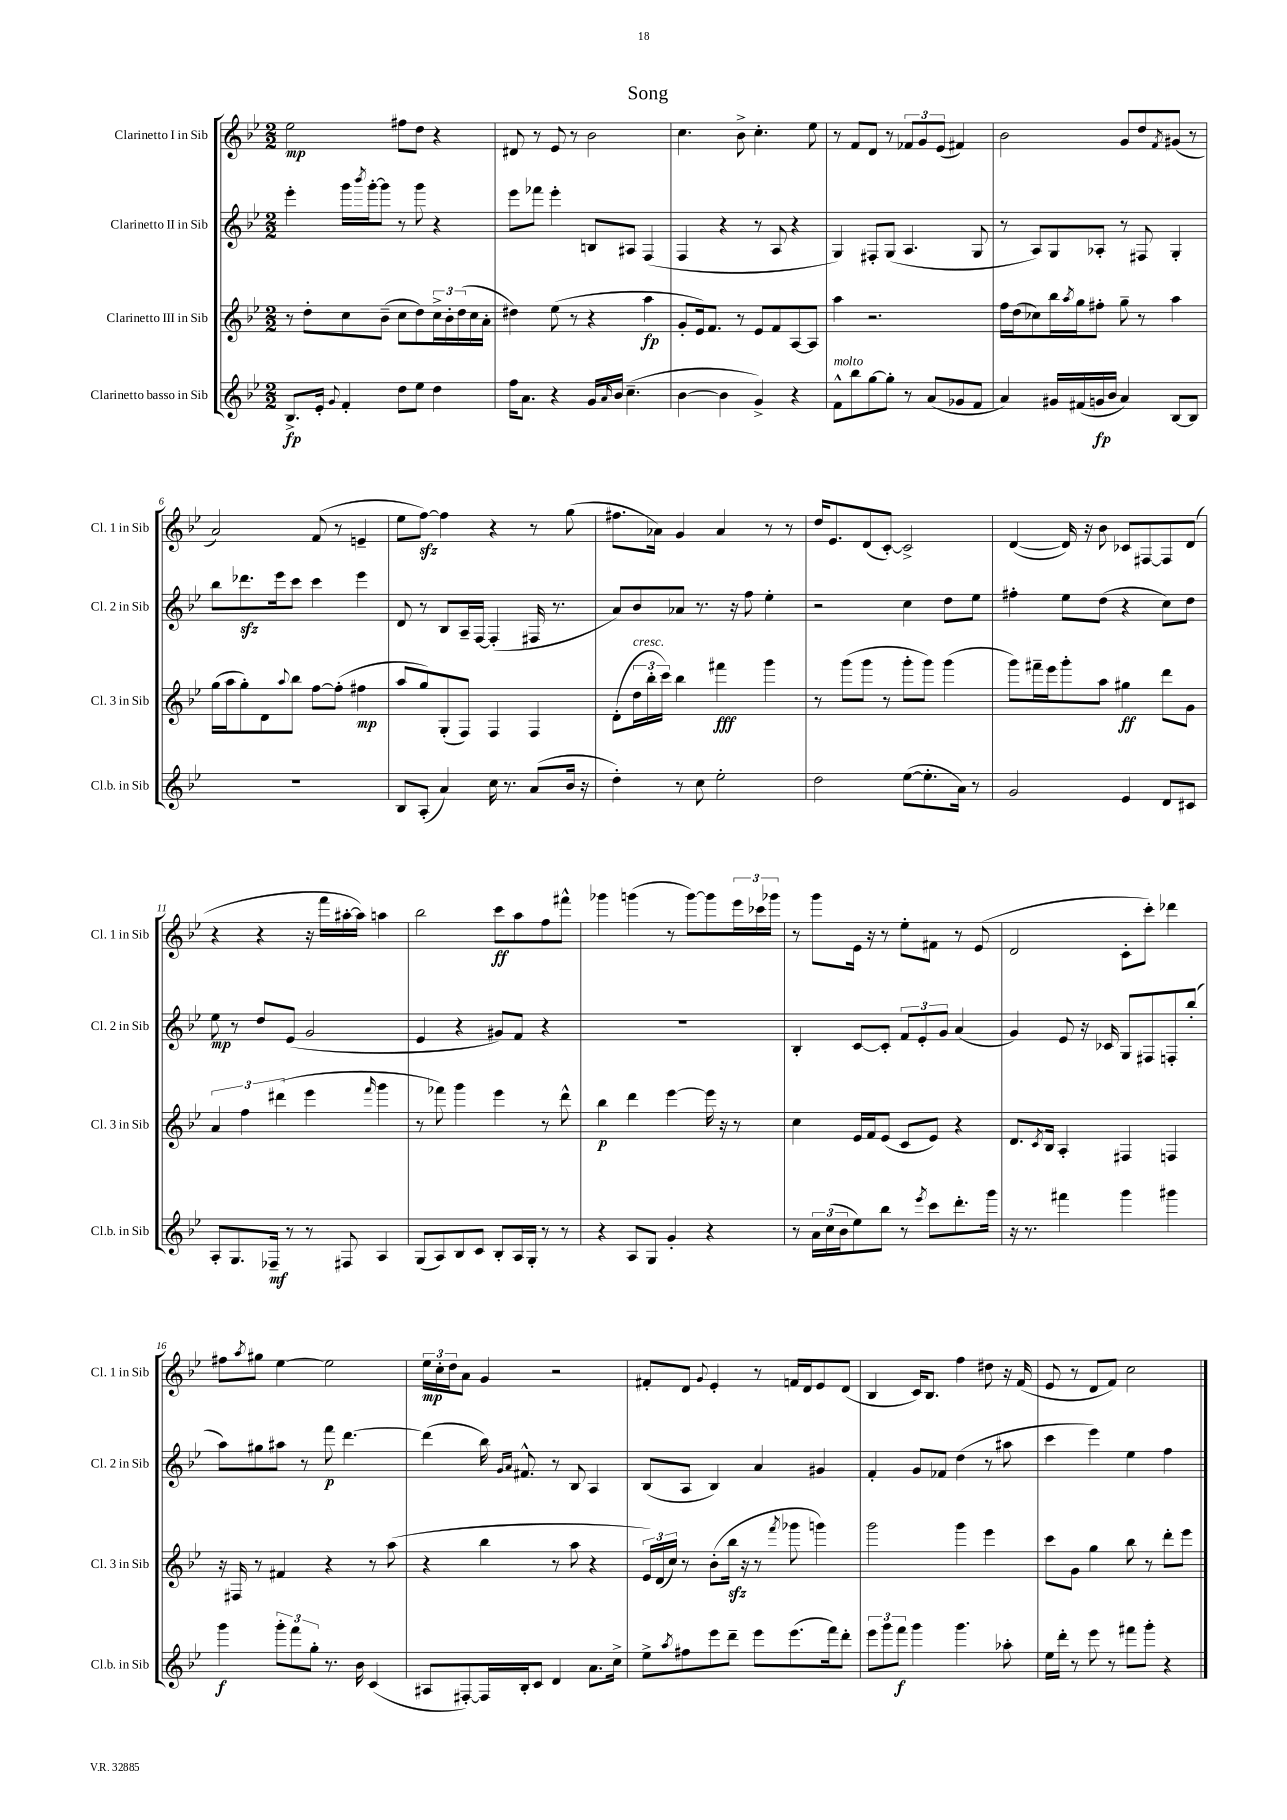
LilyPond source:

\header { title = "Song" }
<<
\new StaffGroup <<
\new Staff = "s0" \with { instrumentName = "Clarinetto I in Sib" shortInstrumentName = "Cl. 1 in Sib" } {
    \clef treble \key bes \major \numericTimeSignature \time 2/2
    ees''2\mp fis''8 d''8 r4 |
    dis'8 r8 ees'8 r8 bes'2 |
    c''4. bes'8-> c''4.-. ees''8 |
    r8 f'8 d'8 r8 \tuplet 3/2 { fes'8 g'8 ees'8( } fis'4) |
    bes'2 g'8 d''8 \acciaccatura { f'8 } gis'8( r8 |
    a'2) f'8( r8 e'4-- |
    ees''8 f''8~\sfz) f''4 r4 r8 g''8( |
    fis''8. aes'16) g'4 aes'4 r8 r8 |
    d''16 ees'8. d'8( c'8~-.) c'2-> |
    d'4~( d'16) r16 bes'8 ces'8 fis8~ fis8 d'8( |
    r4 r4 r16 f'''16 ais''16~-. ais''16) a''4 |
    bes''2 c'''8\ff a''8 f''8 fis'''8-^ |
    ges'''4 g'''4( r8 g'''8~) g'''8 \tuplet 3/2 { ees'''16 ces'''16 ges'''16 } |
    r8 g'''8 ees'16 r16 r8 ees''8-. fis'8 r8 ees'8( |
    d'2 c'8-. c'''8-.) des'''4 |
    fis''8 \acciaccatura { a''8 } gis''8 ees''4~ ees''2 |
    \tuplet 3/2 { ees''16\mp c''16-. d''16 } a'8 g'4 r2 |
    fis'8-. d'8 \appoggiatura { g'8 } ees'4-. r8 f'16 d'16 ees'8 d'8( |
    bes4 c'16) bes8. f''4 dis''8 r16 f'16( |
    ees'8 r8 d'8 f'8) c''2 \bar "|." |
}
\new Staff = "s1" \with { instrumentName = "Clarinetto II in Sib" shortInstrumentName = "Cl. 2 in Sib" } {
    \clef treble \key bes \major \numericTimeSignature \time 2/2
    ees'''4-. g'''16 \acciaccatura { bes'''8 } g'''16~-. g'''8 r8 g'''8 r4 |
    ees'''8 fes'''8 ees'''4-. b8 ais8 f4( |
    f4 r4 r8 a8 r4 |
    g4) fis8-. g8( a4. g8 |
    r8 a8) g8 aes8-. r8 fis8 g4-. |
    bes''8 des'''8.\sfz ees'''16 c'''8 c'''4 ees'''4 |
    d'8 r8 bes8 a16-- f16~ f4-.( fis16 r8. |
    a'8) bes'8 aes'8 r8. r16 f''8 ees''4-. |
    r2 c''4 d''8 ees''8 |
    fis''4-. ees''8 d''8( r4 c''8) d''8 |
    ees''8\mp r8 d''8 ees'8( g'2 |
    ees'4 r4 gis'8) f'8 r4 |
    R1 |
    bes4-. c'8~ c'8-. \tuplet 3/2 { f'8 ees'8-. g'8 } a'4( |
    g'4) ees'8 r16 ces'16 g8 fis8 f8-. bes''8-.( |
    a''8) gis''8 ais''8 r8 f'''8\p d'''4.~ |
    d'''4( bes''16) \grace { g'16 a'16 } fis'8.-^ r8 bes8 a4 |
    bes8( a8 bes4) a'4 gis'4 |
    f'4-. g'8 fes'8 d''4( r8 ais''8 |
    c'''4 ees'''4) ees''4 f''4 \bar "|." |
}
\new Staff = "s2" \with { instrumentName = "Clarinetto III in Sib" shortInstrumentName = "Cl. 3 in Sib" } {
    \clef treble \key bes \major \numericTimeSignature \time 2/2
    r8 d''8-. c''8 bes'8--( c''8 d''8) \tuplet 3/2 { c''16-> bes'16-. d''16( } c''16 a'16-. |
    dis''4) ees''8( r8 r4 a''4\fp |
    g'8-. ees'16) f'8. r8 ees'8 f'8 a8~ a8 |
    a''4 r2. |
    f''16 d''16( ces''8) bes''16 \acciaccatura { a''8 } g''16 fis''8-. g''8-- r8 a''4 |
    g''16( a''16 g''8-.) d'8 \appoggiatura { a''8 } bes''8 f''8~ f''8-.( fis''4\mp |
    a''8 g''8) g8-.( f8) f4 f4 |
    d'8-.( \tuplet 3/2 { d''16^\markup { \italic "cresc." } bes''16-. c'''16) } bes''4 fis'''4\fff g'''4 |
    r8 g'''8( g'''8 r8 g'''8-. g'''8) g'''4( |
    g'''8) fis'''16-- ees'''16 g'''8-. a''8 gis''4\ff d'''8 g'8 |
    \tuplet 3/2 { a'4 f''4 dis'''4( } ees'''4 \grace { f'''16 } g'''4 |
    r8 fes'''8) g'''4 ees'''4 r8 d'''8-^ |
    bes''4\p d'''4 ees'''4~ ees'''16 r16 r8 |
    c''4 ees'16 f'16 ees'8( c'8 ees'8) r4 |
    d'8. \acciaccatura { c'8 } bes16 a4-. fis4 f4 |
    r16 fis16 r8 fis'4 r4 r8 a''8( |
    r4 bes''4 r8 a''8 r4 |
    \tuplet 3/2 { ees'16) d'16( c''16) } r8 bes'8-.( bes''16\sfz r16 r8 \acciaccatura { f'''8 } ges'''8 g'''4) |
    g'''2 g'''4 ees'''4 |
    c'''8 g'8 g''4 bes''8 r8 d'''8-. ees'''8 \bar "|." |
}
\new Staff = "s3" \with { instrumentName = "Clarinetto basso in Sib" shortInstrumentName = "Cl.b. in Sib" } {
    \clef treble \key bes \major \numericTimeSignature \time 2/2
    bes8.->\fp ees'16-. \appoggiatura { g'8 } f'4-. d''8 ees''8 d''4 |
    f''16 a'8. r4 g'16 \grace { a'16 } bes'16 c''4.--( |
    bes'4~ bes'4 g'4->) r4 |
    f'8-^^\markup { \italic "molto" } bes''8 g''8~ g''8-. r8 a'8( ges'8 f'8 |
    a'4) gis'16 fis'16( g'16\fp bes'16 a'4) bes8~ bes8 |
    R1 |
    bes8 a8-.( a'4) c''16 r8. a'8( bes'16 r16 |
    d''4-.) r8 c''8 ees''2-. |
    d''2 ees''8~( ees''8.-. a'16) r8 |
    g'2 ees'4 d'8 cis'8 |
    a8-. g8. fes16--\mf r8 r8 fis8 a4 |
    g8( a8) bes8 c'8 bes8-. a16 g16-. r8 r8 |
    r4 a8 g8 g'4-. r4 |
    r8 \tuplet 3/2 { a'16 c''16( bes'16 } ees''8) bes''8 r8 \acciaccatura { ees'''8 } c'''8 d'''8.-. g'''16 |
    r16 r8. fis'''4 g'''4 gis'''4 |
    g'''4\f \tuplet 3/2 { g'''8-. f'''8 g''8-. } r8. bes'16 c'4( |
    ais8 fis8~-.) fis16 bes16-. c'8 d'4 a'8. c''16-> |
    ees''8-> \acciaccatura { a''8 } fis''8 ees'''8 d'''8-- ees'''8 ees'''8.( f'''16) d'''8-. |
    \tuplet 3/2 { ees'''8 g'''8 f'''8\f } g'''4 g'''4. aes''8-. |
    ees''16 d'''16-. r8 ees'''8 r8 fis'''8 g'''8-. r4 \bar "|." |
}
>>
>>
